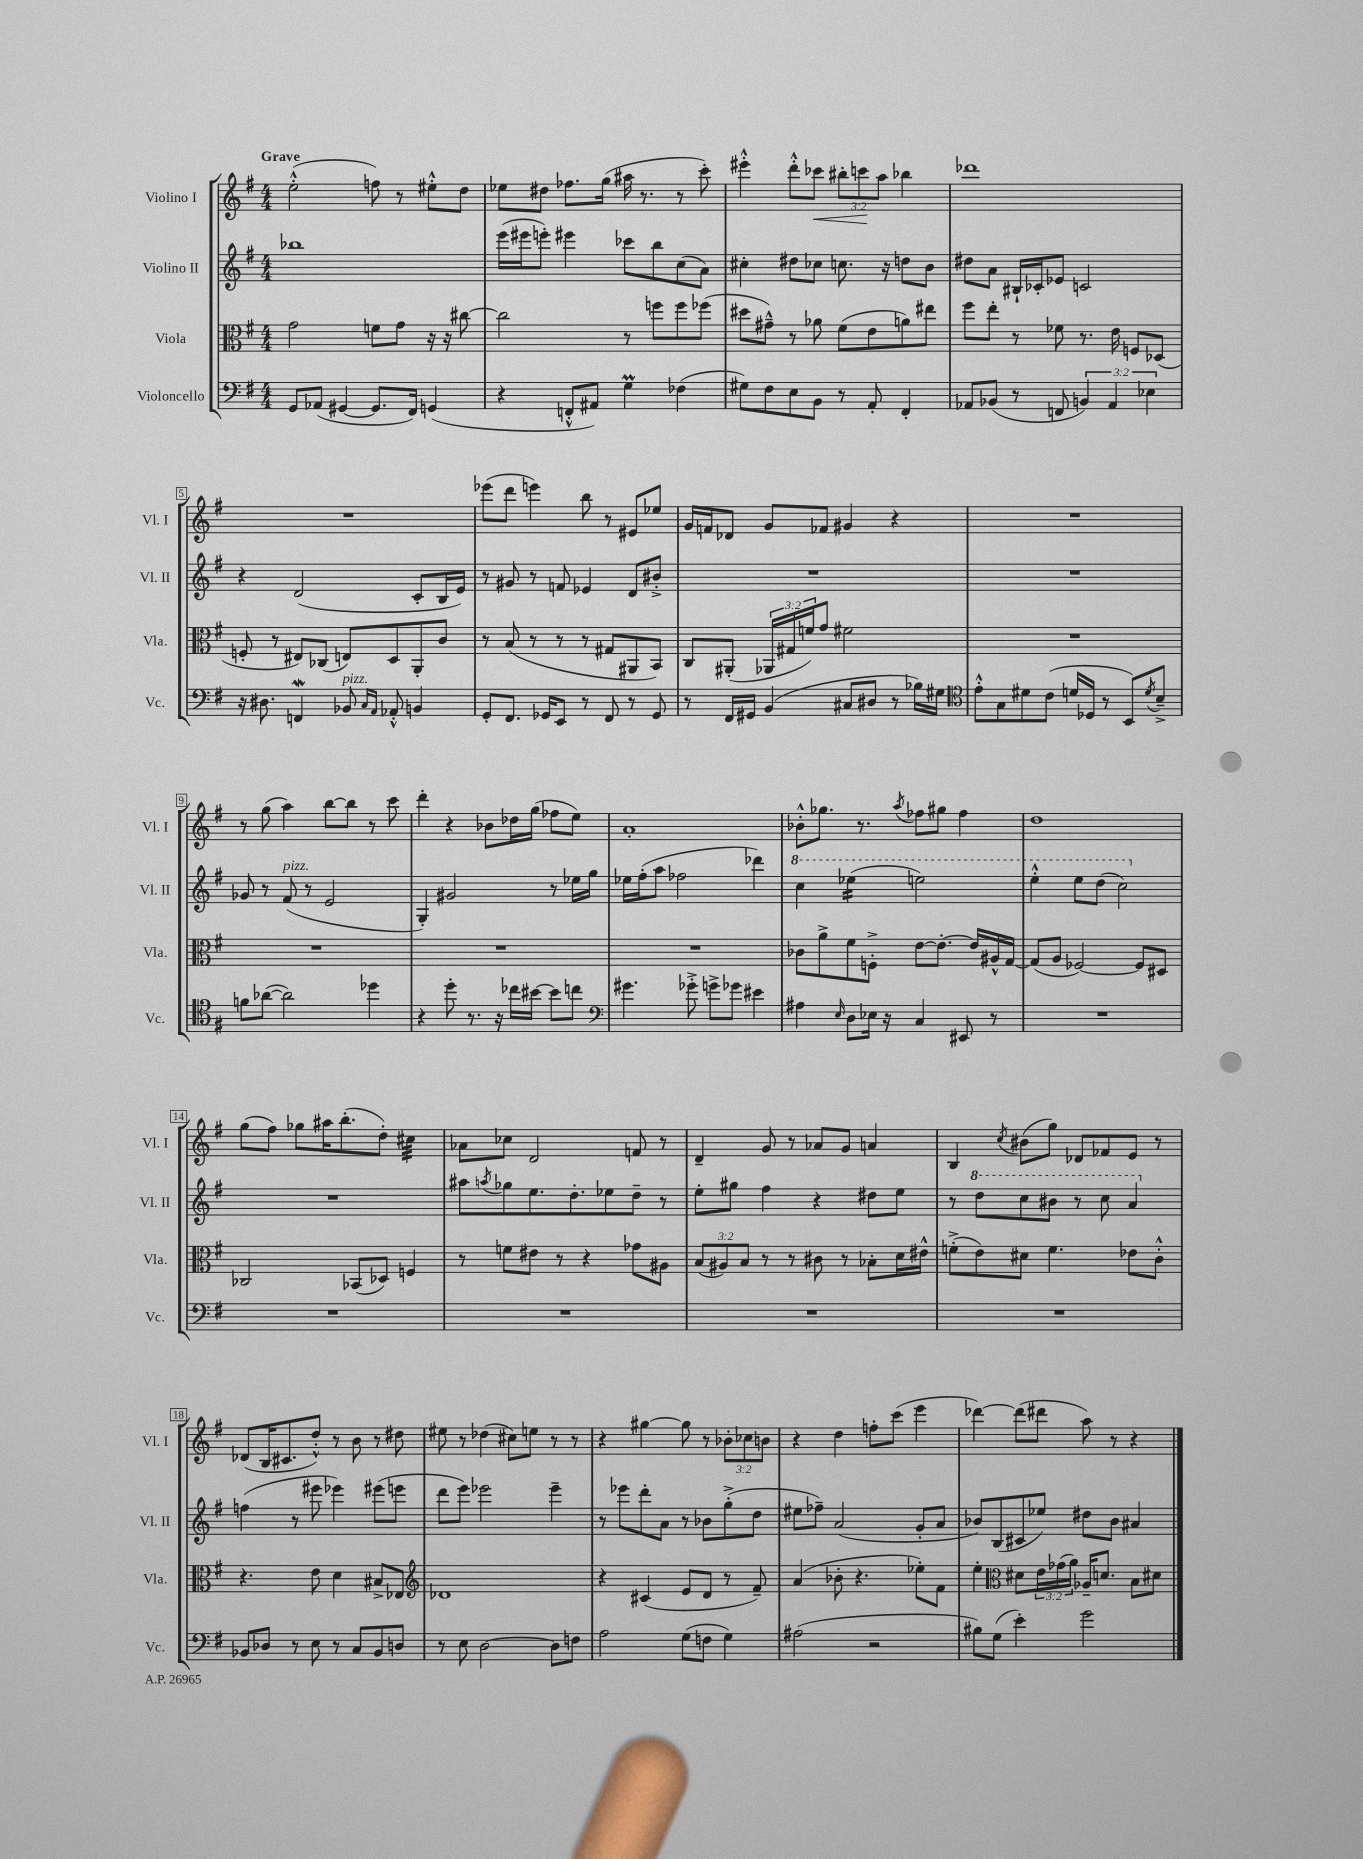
<<
\new StaffGroup <<
\new Staff = "s0" \with { instrumentName = "Violino I" shortInstrumentName = "Vl. I" } {
    \clef treble \key g \major \numericTimeSignature \time 4/4 \override Staff.TupletNumber.text = #tuplet-number::calc-fraction-text \tempo "Grave"
    e''2-.-^( f''8) r8 eis''8-.-^ d''8 |
    ees''8 dis''8 fes''8. g''16( ais''16 r8. r8 c'''8-.) |
    eis'''4-.-^ d'''8-.-^ ces'''8\< \tuplet 3/2 { bis''8-. c'''8\! a''8 } bes''4 |
    des'''1 |
    R1 |
    ees'''8( d'''8 e'''4) b''8 r8 eis'8 ees''8 |
    g'16 f'16 des'8 g'8 fes'8 gis'4 r4 |
    R1 |
    r8 g''8( a''4) b''8~ b''8 r8 c'''8 |
    d'''4-. r4 bes'8 des''16 g''16( fes''8 e''8) |
    a'1-. |
    bes'8-.-^ ges''8. r8. \acciaccatura { a''8 } fes''8 gis''8 fes''4 |
    d''1 |
    g''8( fis''8) ges''8 ais''16 b''8.-.( d''8-.) cis''4:32 |
    aes'8 ces''8 d'2 f'8 r8 |
    d'4-- g'8 r8 aes'8 g'8 a'4 |
    b4 \acciaccatura { c''8 } bis'8( g''8) des'8 fes'8 e'8 r8 |
    des'8( b16 cis'8. d''8-.-^) r8 b'8 r8 dis''8 |
    eis''8 r8 des''4( cis''8) e''8 r8 r8 |
    r4 gis''4~ gis''8 r8 \tuplet 3/2 { bes'8-. ces''8 b'8 } |
    r4 d''4 f''8-. c'''8( e'''4 |
    des'''4~) des'''8( dis'''8 a''8) r8 r4 \bar "|." |
}
\new Staff = "s1" \with { instrumentName = "Violino II" shortInstrumentName = "Vl. II" } {
    \clef treble \key g \major \numericTimeSignature \time 4/4
    bes''1 |
    e'''16( eis'''16 e'''8-.) eis'''4 ces'''8 b''8 c''8( a'8) |
    cis''4-. dis''8 ces''8 c''8. r16 d''8 b'8 |
    dis''8 a'8 bis16-! ces'16-. ees'8 c'2 |
    r4 d'2( c'8-. b16 e'16) |
    r8 gis'8 r8 f'8 ees'4 d'8 bis'8-.-> |
    R1 |
    R1 |
    ges'8 r8 fis'8^\markup { \italic "pizz." }( r8 e'2 |
    g4-.) gis'2 r8 ees''16 g''16 |
    ees''16 fis''16-.( a''8 fes''2 des'''4) |
    \ottava #1 c'''4 ees'''4:16( e'''2) |
    e'''4-.-^ e'''8 d'''8( c'''2) \ottava #0 |
    R1 |
    ais''8 \acciaccatura { a''8 } ges''8 e''8. d''8.-. ees''8 d''8-- r8 |
    e''8-. gis''8 fis''4 r4 dis''8 e''8 |
    r8 \ottava #1 d'''8 c'''8 bis''8 r8 c'''8 a''4 \ottava #0 |
    f''4( r8 eis'''8 ees'''4) eis'''8( e'''8 |
    d'''8 e'''8) ees'''2 ees'''4-- |
    r8 ees'''8 d'''8-. a'8 r8 bes'8 g''8-.->( d''8 |
    eis''8 fes''8--) a'2( g'8-. a'8 |
    bes'8) b8( cis'8 ees''8) dis''8 bes'8 ais'4 \bar "|." |
}
\new Staff = "s2" \with { instrumentName = "Viola" shortInstrumentName = "Vla." } {
    \clef alto \key g \major \numericTimeSignature \time 4/4 \override Staff.TupletNumber.text = #tuplet-number::calc-fraction-text
    g'2 f'8 g'8 r16 r16 cis''8~ |
    cis''2 r8 f''8 f''8 fes''8( |
    dis''8 gis'8---^) r8 aes'8 fis'8( e'8 a'8) eis''8 |
    fis''8 e''8-. r8 fes'8 r8. e'16 f8 des8( |
    f8-. r8 eis8) ces8( e8) d8 a,8-. c'8 |
    r8 b8( r8 r8 r8 gis8 ais,8 b,8) |
    c8 ais,8-.( \tuplet 3/2 { aes,16 gis16 f'16) } g'8 fis'2 |
    R1 |
    R1 |
    R1 |
    R1 |
    ces'8 a'8-> fis'8 f8-.-> e'8~ e'8.~-. e'16 ais16-^ g16~ |
    g8( a8 fes2~) fes8 dis8 |
    ces2 bes,8( des8) f4 |
    r8 f'8 eis'8 r8 r4 ges'8 ais8 |
    \tuplet 3/2 { b8( ais8) b8 } r8 r8 cis'8 r8 bes8-. d'16 eis'16-^ |
    f'8-.->( e'8) dis'8 f'4. ees'8 c'8-.-^ |
    r4. e'8 d'4 bis8-> ees8 |
    \clef treble des'1 |
    r4 cis'4( e'8 d'8 r8 fis'8--) |
    a'4( bes'8-. r4. ees''8-.) fis'8 |
    e''4-. \clef alto dis'8 \tuplet 3/2 { e'16 ges'16( a'16) } aes16-- d'8. b8 dis'8 \bar "|." |
}
\new Staff = "s3" \with { instrumentName = "Violoncello" shortInstrumentName = "Vc." } {
    \clef bass \key g \major \numericTimeSignature \time 4/4 \override Staff.TupletNumber.text = #tuplet-number::calc-fraction-text
    g,8 aes,8( gis,4~ gis,8. fis,16) g,4( |
    r4 f,8-.-^ ais,8) g4\prall fes4( |
    gis8) fis8 e8 b,8 r8 a,8-. fis,4-. |
    aes,8 bes,8( r8 f,8 \tuplet 3/2 { b,4) aes,4 ees4 } |
    r16 dis8. f,4\mordent bes,8^\markup { \italic "pizz." } \grace { c16 a,16 } aes,8-.-^ b,4 |
    g,8-. fis,8. ges,16 e,8 r8 fis,8 r8 ges,8 |
    r8 fis,16 gis,16 b,4( cis8 dis8 r8 bes16) gis16 |
    \clef tenor e'8-.-^ g8 dis'8 c'8( d'16 des16 r8 b,8) \acciaccatura { d'8 } b8---> |
    f'8 aes'8~( aes'2) des''4 |
    r4 d''8-. r8. r16 ces''16 bis'16~ bis'8 c''8 |
    \clef bass gis'4. ges'8-.-> g'8-> ges'8 eis'4 |
    ais4 \grace { e16 } d8 ees16 r16 c4 eis,8 r8 |
    R1 |
    R1 |
    R1 |
    R1 |
    R1 |
    bes,8 des8 r8 e8 r8 c8 bes,8 d8 |
    r8 e8 d2~ d8 f8 |
    a2 g8( f8 g4) |
    ais2( r2 |
    bis8) g8( e'4-.) g'2 \bar "|." |
}
>>
>>
\layout { \context { \Score \override BarNumber.stencil = #(make-stencil-boxer 0.1 0.3 ly:text-interface::print) } }
